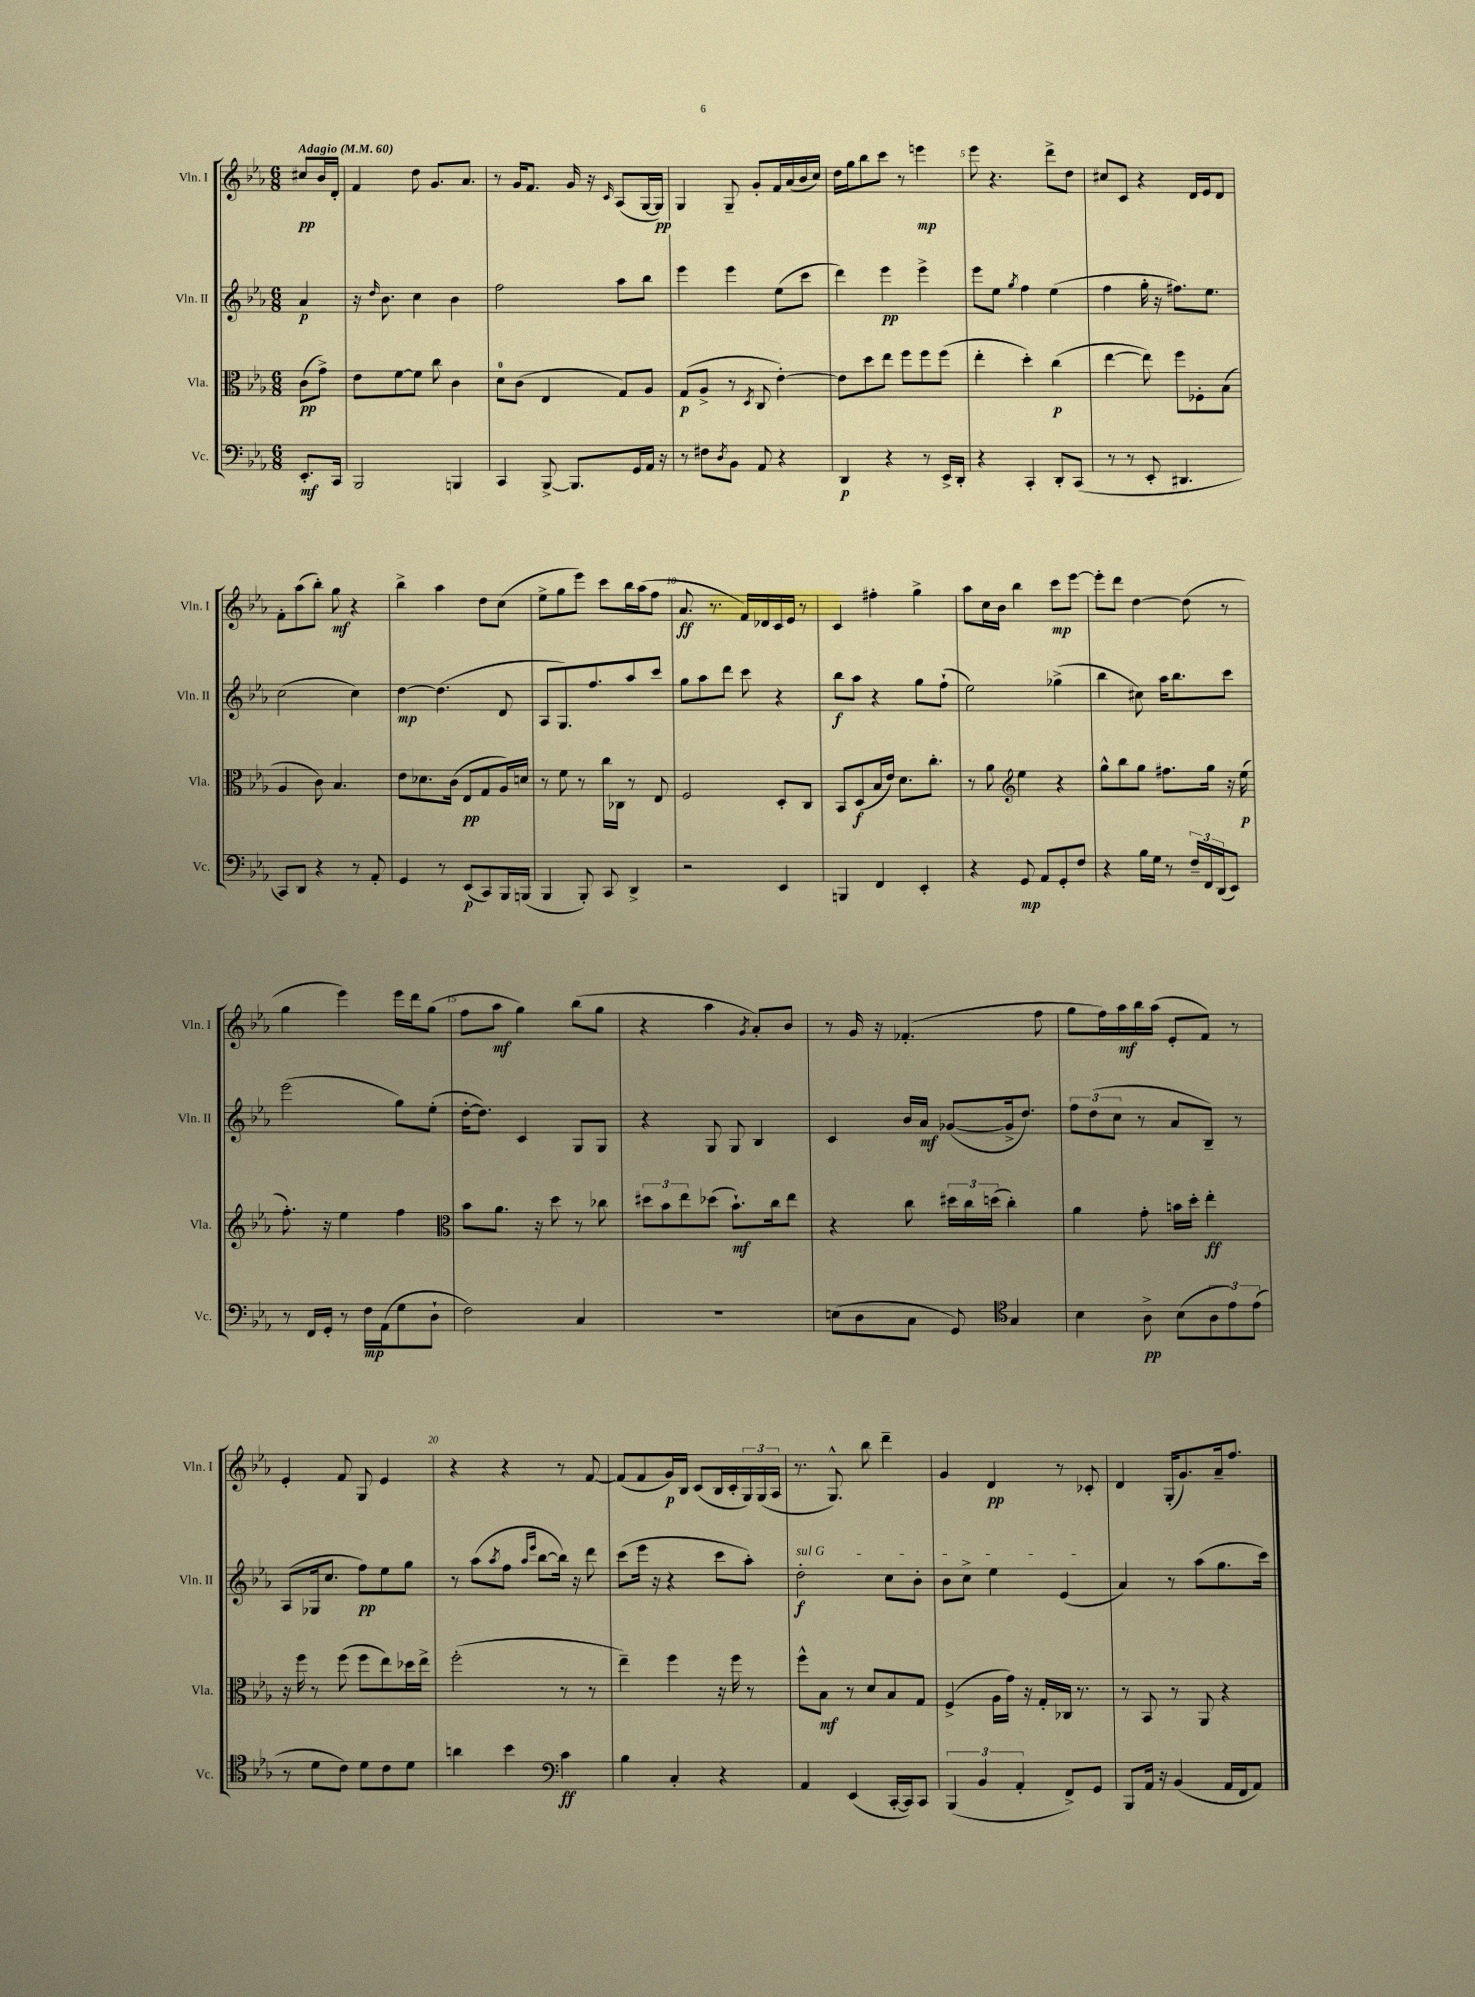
<<
\new StaffGroup <<
\new Staff = "s0" \with { instrumentName = "Vln. I" shortInstrumentName = "Vln. I" } {
    \clef treble \key ees \major \numericTimeSignature \time 6/8 \partial 4 \tempo "Adagio" 4 = 60
    cis''8\pp bes'16 d'16-. |
    f'4 d''8 g'8. aes'8. |
    r8 g'16 f'8. g'16 r16 \grace { c'16 } aes8( g16~ g16\pp) |
    g4 g8-- g'8-. f'16 aes'16( bes'16 c''16) |
    d''16 g''16 bes''8 c'''8 r8 e'''4\mp |
    ees'''8 r4. d'''8-> d''8 |
    cis''8 c'8 r4 d'16 ees'16 d'8 |
    f'8-. aes''8( bes''8-.) g''8\mf r4 |
    bes''4-> aes''4 d''8 c''8( |
    ees''8-> g''8 ees'''8) c'''8 bes''16 aes''16( f''8 |
    aes'8.\ff r8. f'16) des'16 c'16 ees'16 r8 |
    c'4 fis''4-. g''4-> |
    aes''8 c''16 bes'16 bes''4 c'''8\mp ees'''8~ |
    ees'''8-. d'''8 d''4~ d''8( r8 |
    g''4 ees'''4) ees'''16 d'''16 g''8( |
    f''8 aes''8\mf g''4) bes''8( g''8 |
    r4 aes''4 \acciaccatura { g'8 } aes'8-.) bes'8 |
    r8 g'16 r16 fes'4.-.( f''8 |
    g''8 f''16) aes''16\mf bes''16 aes''16( ees'8-. f'8) r8 |
    ees'4-. f'8 g8 ees'4 |
    r4 r4 r8 f'8~ |
    f'8( f'8 g'16\p) bes16 c'8( bes16 c'16-. \tuplet 3/2 { g16) g16( aes16 } |
    r8. g8.-^) bes''8 d'''4-- |
    g'4 d'4\pp r8 ces'8-. |
    d'4 g16-.( g'8.) aes'16-- f''8. \bar "|." |
}
\new Staff = "s1" \with { instrumentName = "Vln. II" shortInstrumentName = "Vln. II" } {
    \clef treble \key ees \major \numericTimeSignature \time 6/8 \partial 4
    aes'4\p |
    r16 \grace { d''16 } bes'8. c''4 bes'4 |
    f''2 aes''8 bes''8 |
    ees'''4 ees'''4 ees''8( c'''8 |
    d'''4) ees'''4\pp ees'''4-> |
    ees'''8 ees''8 \acciaccatura { g''8 } f''4 ees''4( |
    f''4 g''16-. r16 fis''8.) ees''8. |
    c''2( c''4) |
    d''4~\mp d''4.( d'8 |
    aes8 g8.) f''8. aes''8 c'''8 |
    g''8 aes''8 d'''8 c'''8 r4 |
    bes''8\f aes''8 r4 g''8 f''8-!( |
    ees''2) ges''4->( |
    bes''4 cis''8) aes''16 bes''8. c'''8 |
    ees'''2( g''8) ees''8-.( |
    d''16~-. d''8.) c'4 g8 g8 |
    r4 g8 g8 bes4 |
    c'4 bes'16 aes'16\mf ges'8~( ges'16-> d''8.) |
    \tuplet 3/2 { f''8 d''8( c''8 } r8 aes'8 bes8--) r8 |
    aes8( ges16 c''8. f''8\pp) ees''8 g''8 |
    r8 aes''8( \acciaccatura { aes''8 } f''8 \grace { aes''16 ees'''16 } bes''8~ bes''16) r16 d'''8 |
    c'''8( ees'''16 r16 r4 c'''8 aes''8-.) |
    \once \override TextSpanner.bound-details.left.text = \markup { \italic "sul G" } d''2-.\f\startTextSpan c''8 bes'8-. |
    bes'8 c''8-> ees''4 ees'4\stopTextSpan( |
    aes'4) r8 aes''8( g''8. c'''16) \bar "|." |
}
\new Staff = "s2" \with { instrumentName = "Vla." shortInstrumentName = "Vla." } {
    \clef alto \key ees \major \numericTimeSignature \time 6/8 \partial 4
    c'8\pp( g'8->) |
    ees'8 f'8~ f'8 c''8 c'4 |
    d'8-0 c'8( ees4 g8) aes8 |
    g8\p( aes8-> r8 \acciaccatura { d8 } c8 ees'4~-.) |
    ees'8 d''8 ees''8 f''8 f''8 f''8( |
    ees''4-. d''4-.) c''4\p( |
    ees''4~ ees''8) f''8 fes8-. bes8( |
    aes4 c'8) bes4. |
    ees'8 des'8. c'16( ees8\pp g8 aes16) d'16 |
    r8 f'8 r8 c''16 ces16 r8 ees8 |
    f2 d8-. c8 |
    bes,8 d8\f( bes16 ees'16) d'8. c''8.-. |
    r8 aes'8 \clef treble ees''4 r4 |
    g''8-^ bes''8 g''8 fis''8. g''16 r16 ees''16\p( |
    f''8.-.) r16 ees''4 f''4 |
    \clef alto bes'8 aes'8. r16 d''8 r8 ces''8 |
    \tuplet 3/2 { dis''8 bes'8 ees''8 } des''8( bes'8.-!\mf) c''16 ees''8 |
    r4 c''8 \tuplet 3/2 { dis''16 c''16 d''16( } c''4-.) |
    aes'4 g'8-. b'16 d''16-. ees''4-.\ff |
    r16 f''16 r8 f''8( f''8 ees''8) des''16 ees''16-> |
    f''2-.( r8 r8 |
    ees''4--) f''4 r16 f''16 r8 |
    f''8-^ bes8\mf r8 d'8 bes8 g8 |
    f4->( aes16 g'16) r16 g16-. ces16 r8. |
    r8 bes,8 r8 aes,8 r4 \bar "|." |
}
\new Staff = "s3" \with { instrumentName = "Vc." shortInstrumentName = "Vc." } {
    \clef bass \key ees \major \numericTimeSignature \time 6/8 \partial 4
    ees,8.-.\mf c,16 |
    bes,,2 b,,4 |
    c,4 bes,,8~-> bes,,8. g,16 aes,16 r16 |
    r8 fis8 \acciaccatura { d8 } bes,8 aes,8 r4 |
    d,4\p r4 r8 ees,16-> d,16-. |
    r4 c,4-. d,8-. c,8( |
    r8 r8 ees,8-. dis,4. |
    c,8) d,8 r4 r8 aes,8-. |
    g,4 r8 ees,8\p( c,8) bes,,16 b,,16( |
    bes,,4 bes,,8-.) c,8 d,4-> |
    r2 ees,4 |
    b,,4 f,4 ees,4-. |
    r4 g,8\mp aes,8 g,8-. f8 |
    r4 bes16 g16 r8 \tuplet 3/2 { f16-- f,16 d,16( } ees,8) |
    r8 f,16 g,16-. r8 f16\mp aes,16( g8 d8-! |
    f2) c4 |
    R2. |
    e8( d8 c8 g,8) \clef tenor g4 |
    bes4 aes8->\pp bes8( \tuplet 3/2 { aes8 ees'8) ees'8( } |
    r8 d'8 c'8) d'8 c'8 d'8 |
    a'4 bes'4 \clef bass c'4\ff |
    bes4 c4-. r4 |
    aes,4 ees,4( c,16~-. c,16) c,8 |
    \tuplet 3/2 { bes,,4( bes,4 aes,4-. } f,8->) g,8 |
    bes,,8 aes,16 r16 bes,4( aes,16 f,16 aes,8) \bar "|." |
}
>>
>>
\layout { \context { \Score \override BarNumber.break-visibility = ##(#f #t #t) barNumberVisibility = #(every-nth-bar-number-visible 5) } }
